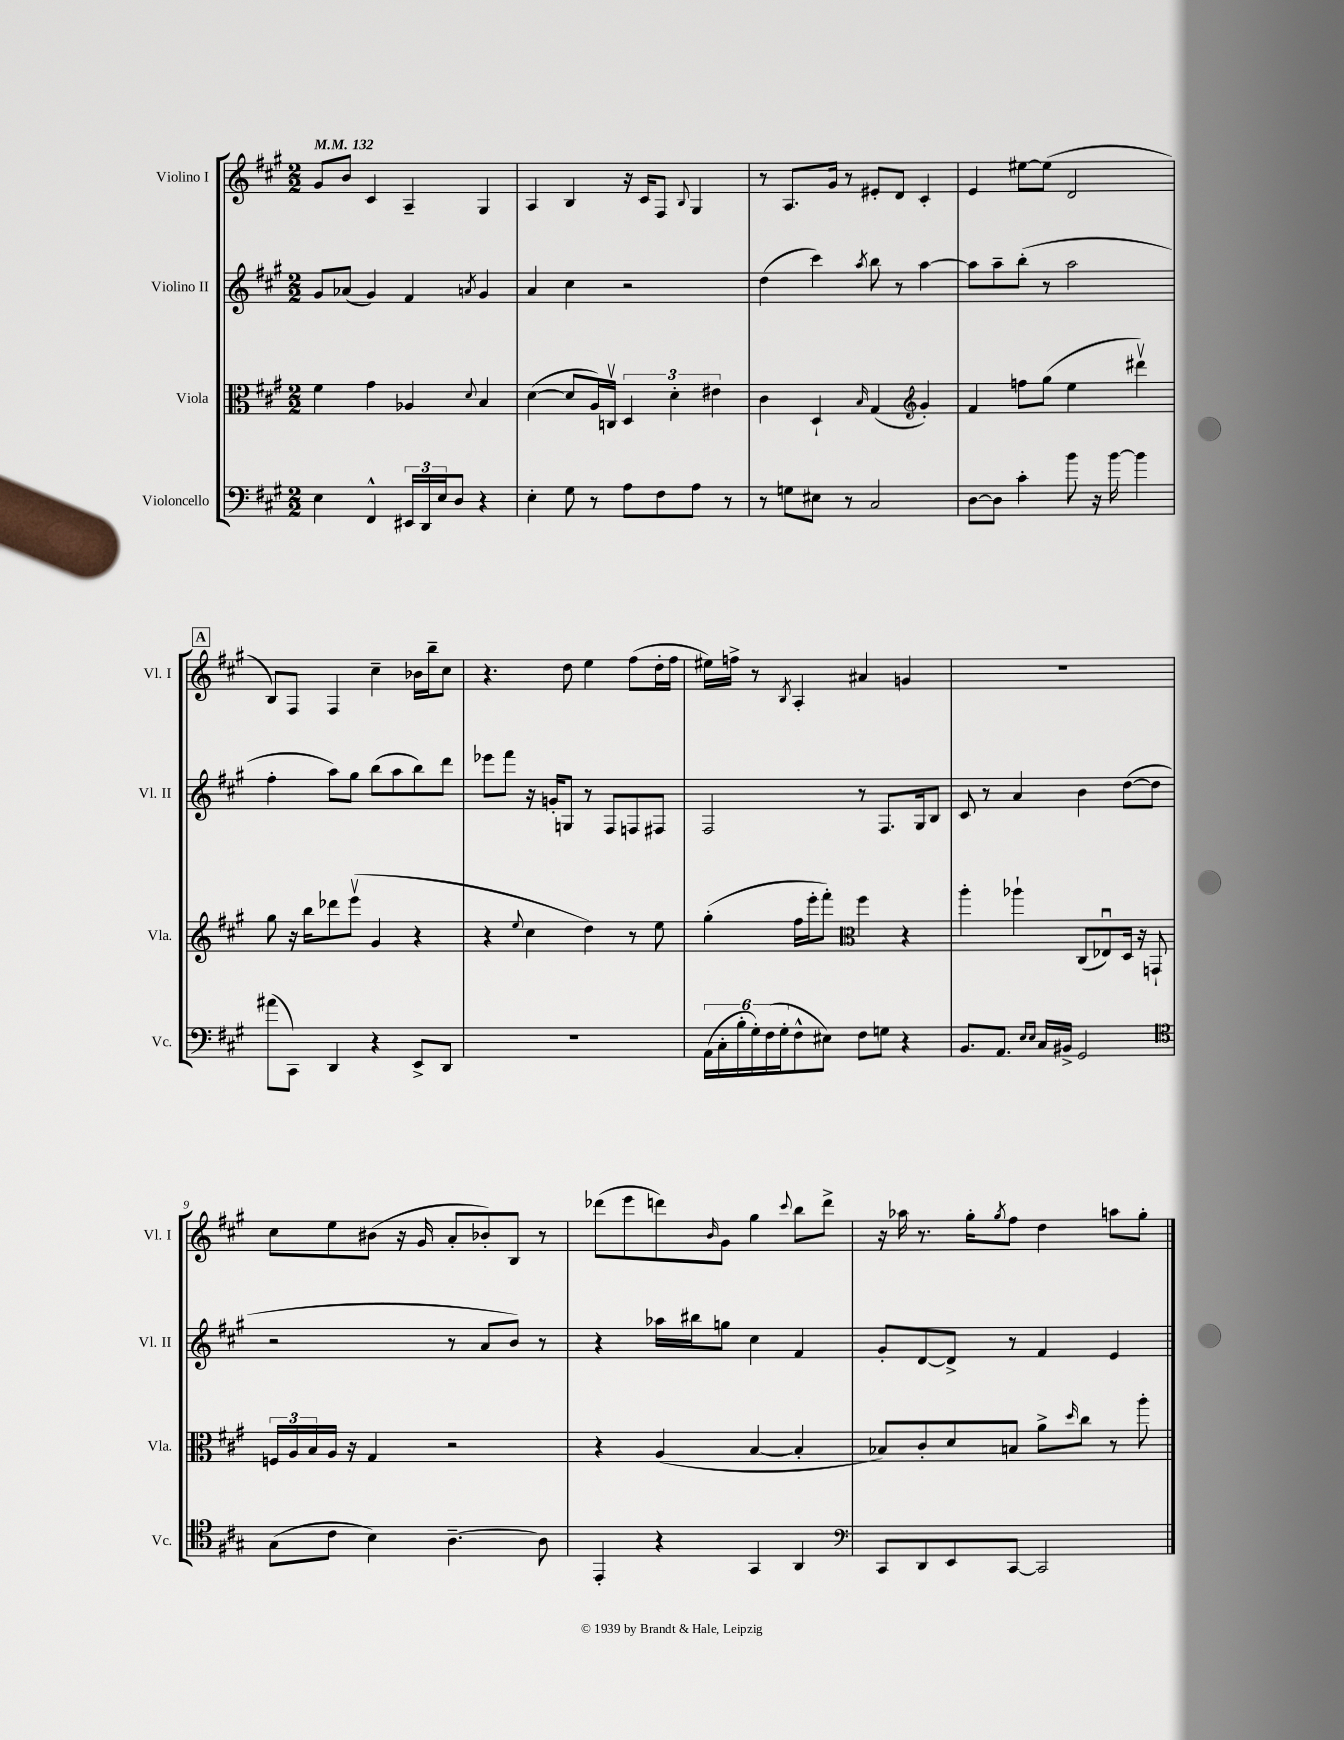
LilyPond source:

<<
\new StaffGroup <<
\new Staff = "s0" \with { instrumentName = "Violino I" shortInstrumentName = "Vl. I" } {
    \clef treble \key a \major \numericTimeSignature \time 2/2 \tempo 4 = 132
    gis'8 b'8 cis'4 a4-- gis4 |
    a4 b4 r16 cis'16 fis8 \appoggiatura { b8 } gis4 |
    r8 a8. gis'16 r8 eis'8-. d'8 cis'4-. |
    e'4 eis''8~ eis''8( d'2 |
    \mark \markup { \box "A" } b8) fis8 fis4 cis''4-- bes'16 b''16-- cis''8 |
    r4. d''8 e''4 fis''8( d''16-. fis''16 |
    eis''16) f''16-> r8 \acciaccatura { b8 } a4-. ais'4 g'4 |
    R1 |
    cis''8 e''8 bis'8( r16 gis'16 a'8-. bes'8-.) b8 r8 |
    des'''8( e'''8 d'''8) \grace { b'16 } gis'8 gis''4 \appoggiatura { cis'''8 } b''8 d'''8-> |
    r16 aes''16 r8. gis''16-. \acciaccatura { gis''8 } fis''8 d''4 a''8 gis''8-. \bar "|." |
}
\new Staff = "s1" \with { instrumentName = "Violino II" shortInstrumentName = "Vl. II" } {
    \clef treble \key a \major \numericTimeSignature \time 2/2
    gis'8 aes'8( gis'4) fis'4 \acciaccatura { a'8 } gis'4 |
    a'4 cis''4 r2 |
    d''4( cis'''4) \acciaccatura { a''8 } b''8 r8 a''4~ |
    a''8 a''8-- b''8-.( r8 a''2 |
    \mark \markup { \box "A" } fis''4-. a''8) gis''8 b''8( a''8 b''8) d'''8 |
    ees'''8 fis'''8 r16 g'16-. g8 r8 fis8 f8 fis8 |
    fis2 r8 fis8. gis16 b8 |
    cis'8 r8 a'4 b'4 d''8~( d''8 |
    r2 r8 a'8 b'8) r8 |
    r4 aes''16 bis''16 g''8 cis''4 fis'4 |
    gis'8-. d'8~ d'8-> r8 fis'4 e'4 \bar "|." |
}
\new Staff = "s2" \with { instrumentName = "Viola" shortInstrumentName = "Vla." } {
    \clef alto \key a \major \numericTimeSignature \time 2/2
    fis'4 gis'4 aes4 \appoggiatura { d'8 } b4 |
    d'4~( d'8 a16) c16\upbow \tuplet 3/2 { d4 d'4-. eis'4 } |
    cis'4 d4-! \grace { b16 } gis4( \clef treble gis'4-.) |
    fis'4 f''8 gis''8( e''4 dis'''4\upbow) |
    \mark \markup { \box "A" } gis''8 r16 b''16 des'''8 e'''8\upbow( gis'4 r4 |
    r4 \appoggiatura { e''8 } cis''4 d''4) r8 e''8 |
    gis''4-.( fis''16 e'''16-. fis'''8-.) \clef alto fis''4 r4 |
    a''4-. aes''4-! cis8( ees8\downbow) d16 r16 g,8-! |
    \tuplet 3/2 { f16 a16 b16 } a16 r16 gis4 r2 |
    r4 a4( b4~ b4-. |
    bes8) cis'8-. d'8 b8 a'8-> \grace { d''16 } cis''8 r8 a''8-. \bar "|." |
}
\new Staff = "s3" \with { instrumentName = "Violoncello" shortInstrumentName = "Vc." } {
    \clef bass \key a \major \numericTimeSignature \time 2/2
    e4 fis,4-^ \tuplet 3/2 { eis,16 d,16 e16 } d8 r4 |
    e4-. gis8 r8 a8 fis8 a8 r8 |
    r8 g8 eis8 r8 cis2 |
    d8~ d8 cis'4-. b'8 r16 b'16~ b'4 |
    \mark \markup { \box "A" } ais'8( cis,8) d,4 r4 e,8-> d,8 |
    R1 |
    \tuplet 6/4 { a,16( cis16-. b16-. gis16-.) fis16( gis16-. } fis8-^ eis8) fis8 g8 r4 |
    b,8. a,8. \grace { e16 e16 } cis16 bis,16-> gis,2 |
    \clef tenor gis8( cis'8 b4) a4.~-- a8 |
    e,4-. r4 gis,4 a,4 |
    \clef bass cis,8 d,8 e,8 cis,8~ cis,2 \bar "|." |
}
>>
>>
